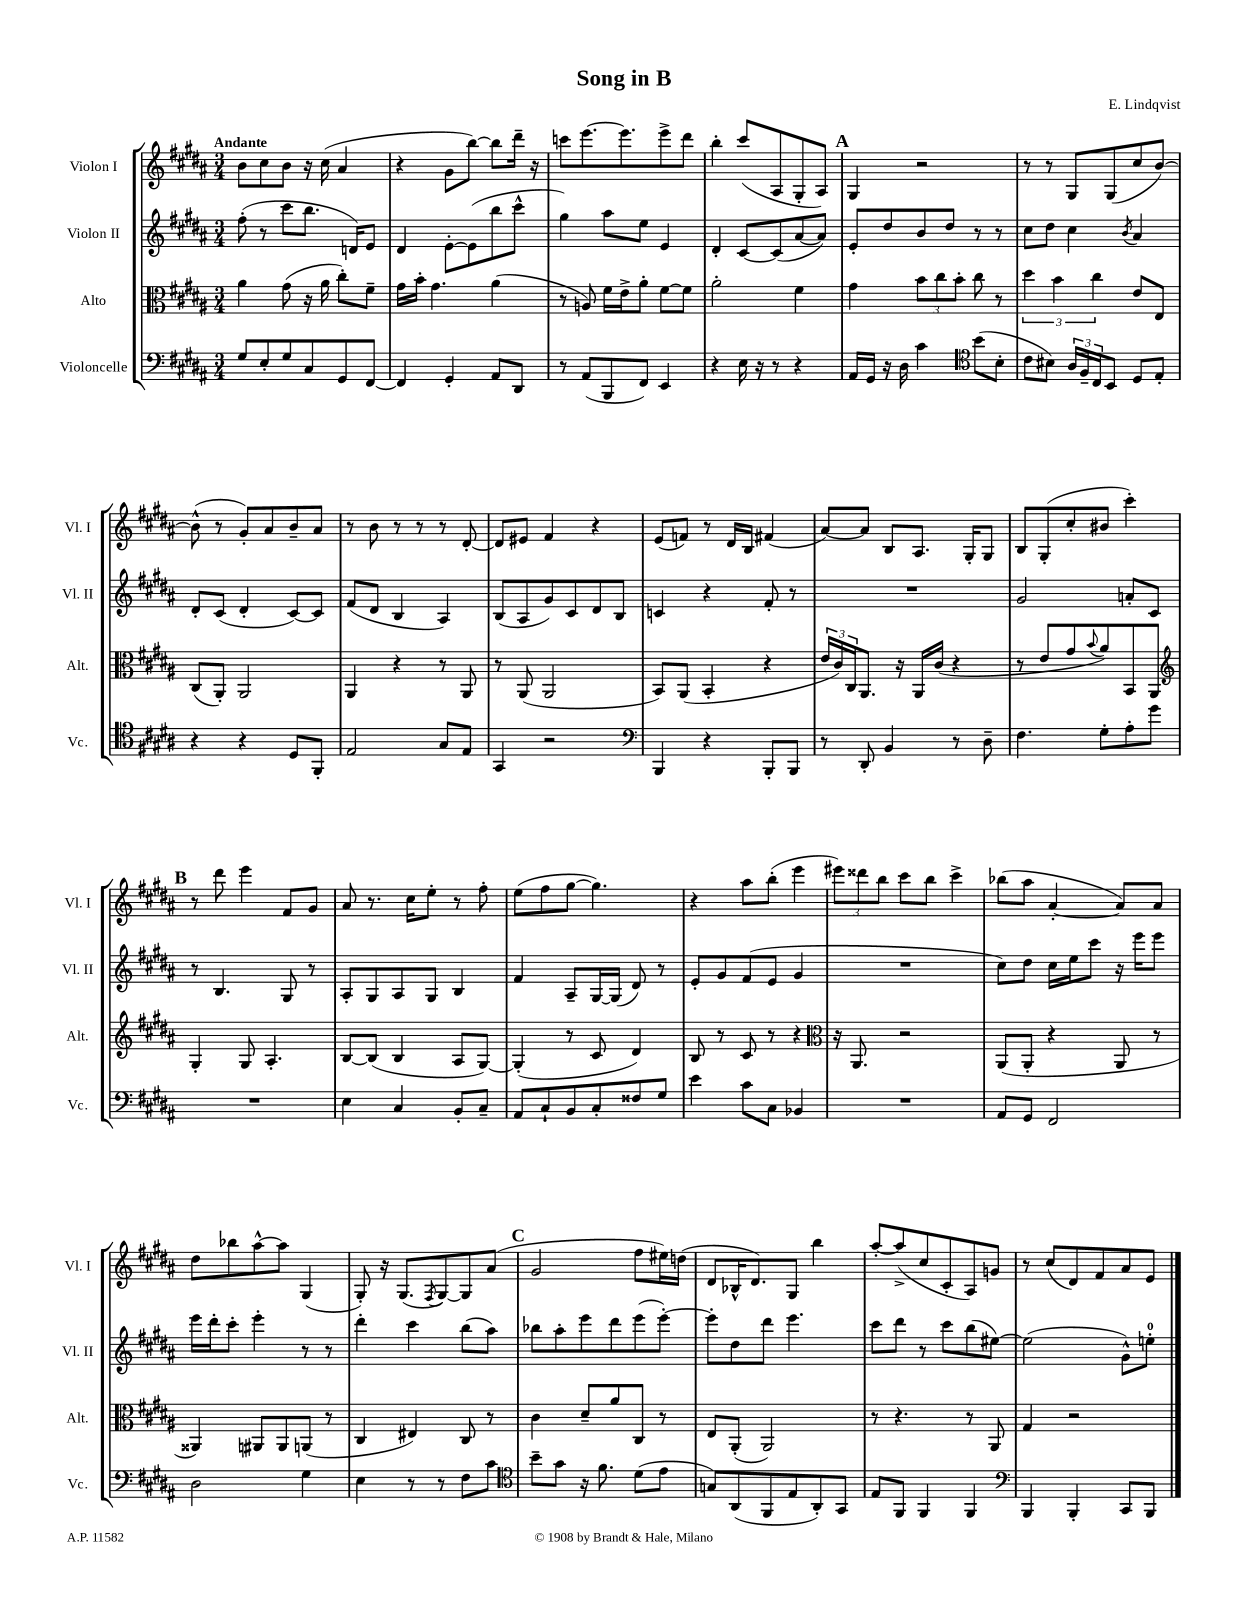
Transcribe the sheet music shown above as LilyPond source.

\header { title = "Song in B" composer = "E. Lindqvist" }
<<
\new StaffGroup <<
\new Staff = "s0" \with { instrumentName = "Violon I" shortInstrumentName = "Vl. I" } {
    \clef treble \key b \major \numericTimeSignature \time 3/4 \tempo "Andante"
    b'8 cis''8 b'8 r16 cis''16( ais'4 |
    r4 gis'8 b''8~) b''8 dis'''16-- r16 |
    c'''8 e'''8.~ e'''8. e'''8-> dis'''8 |
    b''4-. cis'''8( ais8 gis8-. ais8) |
    \mark \markup { \bold "A" } gis4 r2 |
    r8 r8 gis8 gis8( cis''8 b'8~) |
    b'8-^( r8 gis'8-.) ais'8 b'8-- ais'8 |
    r8 b'8 r8 r8 r8 dis'8~-. |
    dis'8 eis'8 fis'4 r4 |
    e'8( f'8) r8 dis'16 b16 fis'4( |
    ais'8~) ais'8 b8 ais8. gis16-. gis8 |
    b8 gis8-.( cis''8-. bis'8 cis'''4-.) |
    \mark \markup { \bold "B" } r8 dis'''8 e'''4 fis'8 gis'8 |
    ais'8 r8. cis''16 e''8-. r8 fis''8-. |
    e''8( fis''8 gis''8~ gis''4.) |
    r4 ais''8 b''8-.( e'''4 |
    \tuplet 3/2 { eis'''8) disis'''8 b''8 } cis'''8 b''8 cis'''4-> |
    bes''8( ais''8 ais'4~-. ais'8) ais'8 |
    dis''8 bes''8 ais''8~-^ ais''8 gis4( |
    gis8-.) r16 gis8.( \acciaccatura { fis8 } gis8~) gis8 ais'8( |
    \mark \markup { \bold "C" } gis'2 fis''8 eis''16) d''16( |
    dis'8 bes16-^ dis'8.) gis8 b''4 |
    ais''8~-. ais''8->( cis''8 cis'8-. ais8) g'8 |
    r8 cis''8( dis'8) fis'8 ais'8 e'8 \bar "|." |
}
\new Staff = "s1" \with { instrumentName = "Violon II" shortInstrumentName = "Vl. II" } {
    \clef treble \key b \major \numericTimeSignature \time 3/4
    fis''8-.( r8 cis'''8 b''8. d'16) e'8 |
    dis'4 e'8~-. e'8( b''8 cis'''8-^ |
    gis''4) ais''8 e''8 e'4 |
    dis'4-. cis'8~ cis'8( ais'8~ ais'8) |
    \mark \markup { \bold "A" } e'8-. dis''8 b'8 dis''8 r8 r8 |
    cis''8 dis''8 cis''4 \acciaccatura { b'8 } ais'4 |
    dis'8-. cis'8( dis'4-. cis'8~) cis'8 |
    fis'8( dis'8 b4 ais4) |
    b8( ais8 gis'8) cis'8 dis'8 b8 |
    c'4 r4 fis'8-. r8 |
    R2. |
    gis'2 a'8-. cis'8 |
    \mark \markup { \bold "B" } r8 b4. gis8 r8 |
    ais8-. gis8 ais8 gis8 b4 |
    fis'4 ais8-- gis16~ gis16( dis'8) r8 |
    e'8-. gis'8 fis'8( e'8 gis'4 |
    R2. |
    cis''8) dis''8 cis''16 e''16 cis'''8 r16 e'''16 e'''8 |
    e'''16 dis'''16-. cis'''8-. e'''4-. r8 r8 |
    dis'''4-. cis'''4 b''8( ais''8) |
    \mark \markup { \bold "C" } bes''8 ais''8-. e'''8 dis'''8 e'''8( e'''8~-.) |
    e'''8-. dis''8 dis'''8 e'''4. |
    cis'''8 dis'''8 r8 cis'''8 b''8( eis''8~) |
    eis''2( gis'8-^) e''8-0-. \bar "|." |
}
\new Staff = "s2" \with { instrumentName = "Alto" shortInstrumentName = "Alt." } {
    \clef alto \key b \major \numericTimeSignature \time 3/4
    ais'4 gis'8( r16 ais'16 cis''8-.) fis'8-- |
    gis'16 b'16-. gis'4. ais'4( |
    r8 a8) fis'16 e'16-> ais'8-. fis'8~ fis'8 |
    ais'2-. fis'4 |
    \mark \markup { \bold "A" } gis'4 \tuplet 3/2 { b'8 cis''8 b'8-. } cis''8 r8 |
    \tuplet 3/2 { dis''4 b'4 cis''4 } e'8 e8 |
    cis8( ais,8-.) ais,2 |
    ais,4 r4 r8 ais,8 |
    r8 ais,8( ais,2 |
    b,8) ais,8( b,4-. r4 |
    \tuplet 3/2 { e'16 cis'16) cis16 } ais,8. r16 ais,16 cis'16( r4 |
    r8 e'8 gis'8 \appoggiatura { b'8 } ais'8) b,8 ais,8 |
    \mark \markup { \bold "B" } \clef treble gis4-. gis8 ais4.-. |
    b8~ b8( b4 ais8 gis8~) |
    gis4-.( r8 cis'8 dis'4) |
    b8 r8 cis'8 r8 r4 |
    \clef alto r16 ais,8. r2 |
    ais,8( ais,8-. r4 ais,8 r8 |
    aisis,4) ais,8 ais,8 a,8( r8 |
    cis4 eis4) cis8 r8 |
    \mark \markup { \bold "C" } cis'4 dis'8-- ais'8 cis8 r8 |
    e8 ais,8-.( ais,2) |
    r8 r4. r8 ais,8 |
    gis4 r2 \bar "|." |
}
\new Staff = "s3" \with { instrumentName = "Violoncelle" shortInstrumentName = "Vc." } {
    \clef bass \key b \major \numericTimeSignature \time 3/4
    gis8 e8-. gis8 cis8 gis,8 fis,8~ |
    fis,4 gis,4-. ais,8 dis,8 |
    r8 ais,8( b,,8 fis,8) e,4 |
    r4 e16 r16 r8 r4 |
    \mark \markup { \bold "A" } ais,16 gis,16 r16 dis16 cis'4 \clef tenor b'8( b8-. |
    cis'8 bis8) \tuplet 3/2 { ais16 fis16-- cis16 } b,8 dis8 e8-. |
    r4 r4 dis8 fis,8-. |
    e2 gis8 e8 |
    gis,4 r2 |
    \clef bass b,,4 r4 b,,8-. b,,8 |
    r8 dis,8-. b,4 r8 dis8-- |
    fis4. gis8-. ais8-. gis'8 |
    \mark \markup { \bold "B" } R2. |
    e4 cis4 b,8-. cis8-- |
    ais,8 cis8-! b,8 cis8-. fisis8 gis8 |
    e'4 cis'8 cis8 bes,4 |
    R2. |
    ais,8 gis,8 fis,2 |
    dis2 gis4 |
    e4 r8 r8 fis8 cis'8 |
    \mark \markup { \bold "C" } \clef tenor b'8-- gis'8 r16 fis'8. dis'8( e'8 |
    g8) ais,8( fis,8 e8 ais,8-.) gis,8 |
    e8 fis,8 fis,4 fis,4 |
    \clef bass b,,4 b,,4-. cis,8 b,,8 \bar "|." |
}
>>
>>
\layout { \context { \Score \remove "Bar_number_engraver" } }
